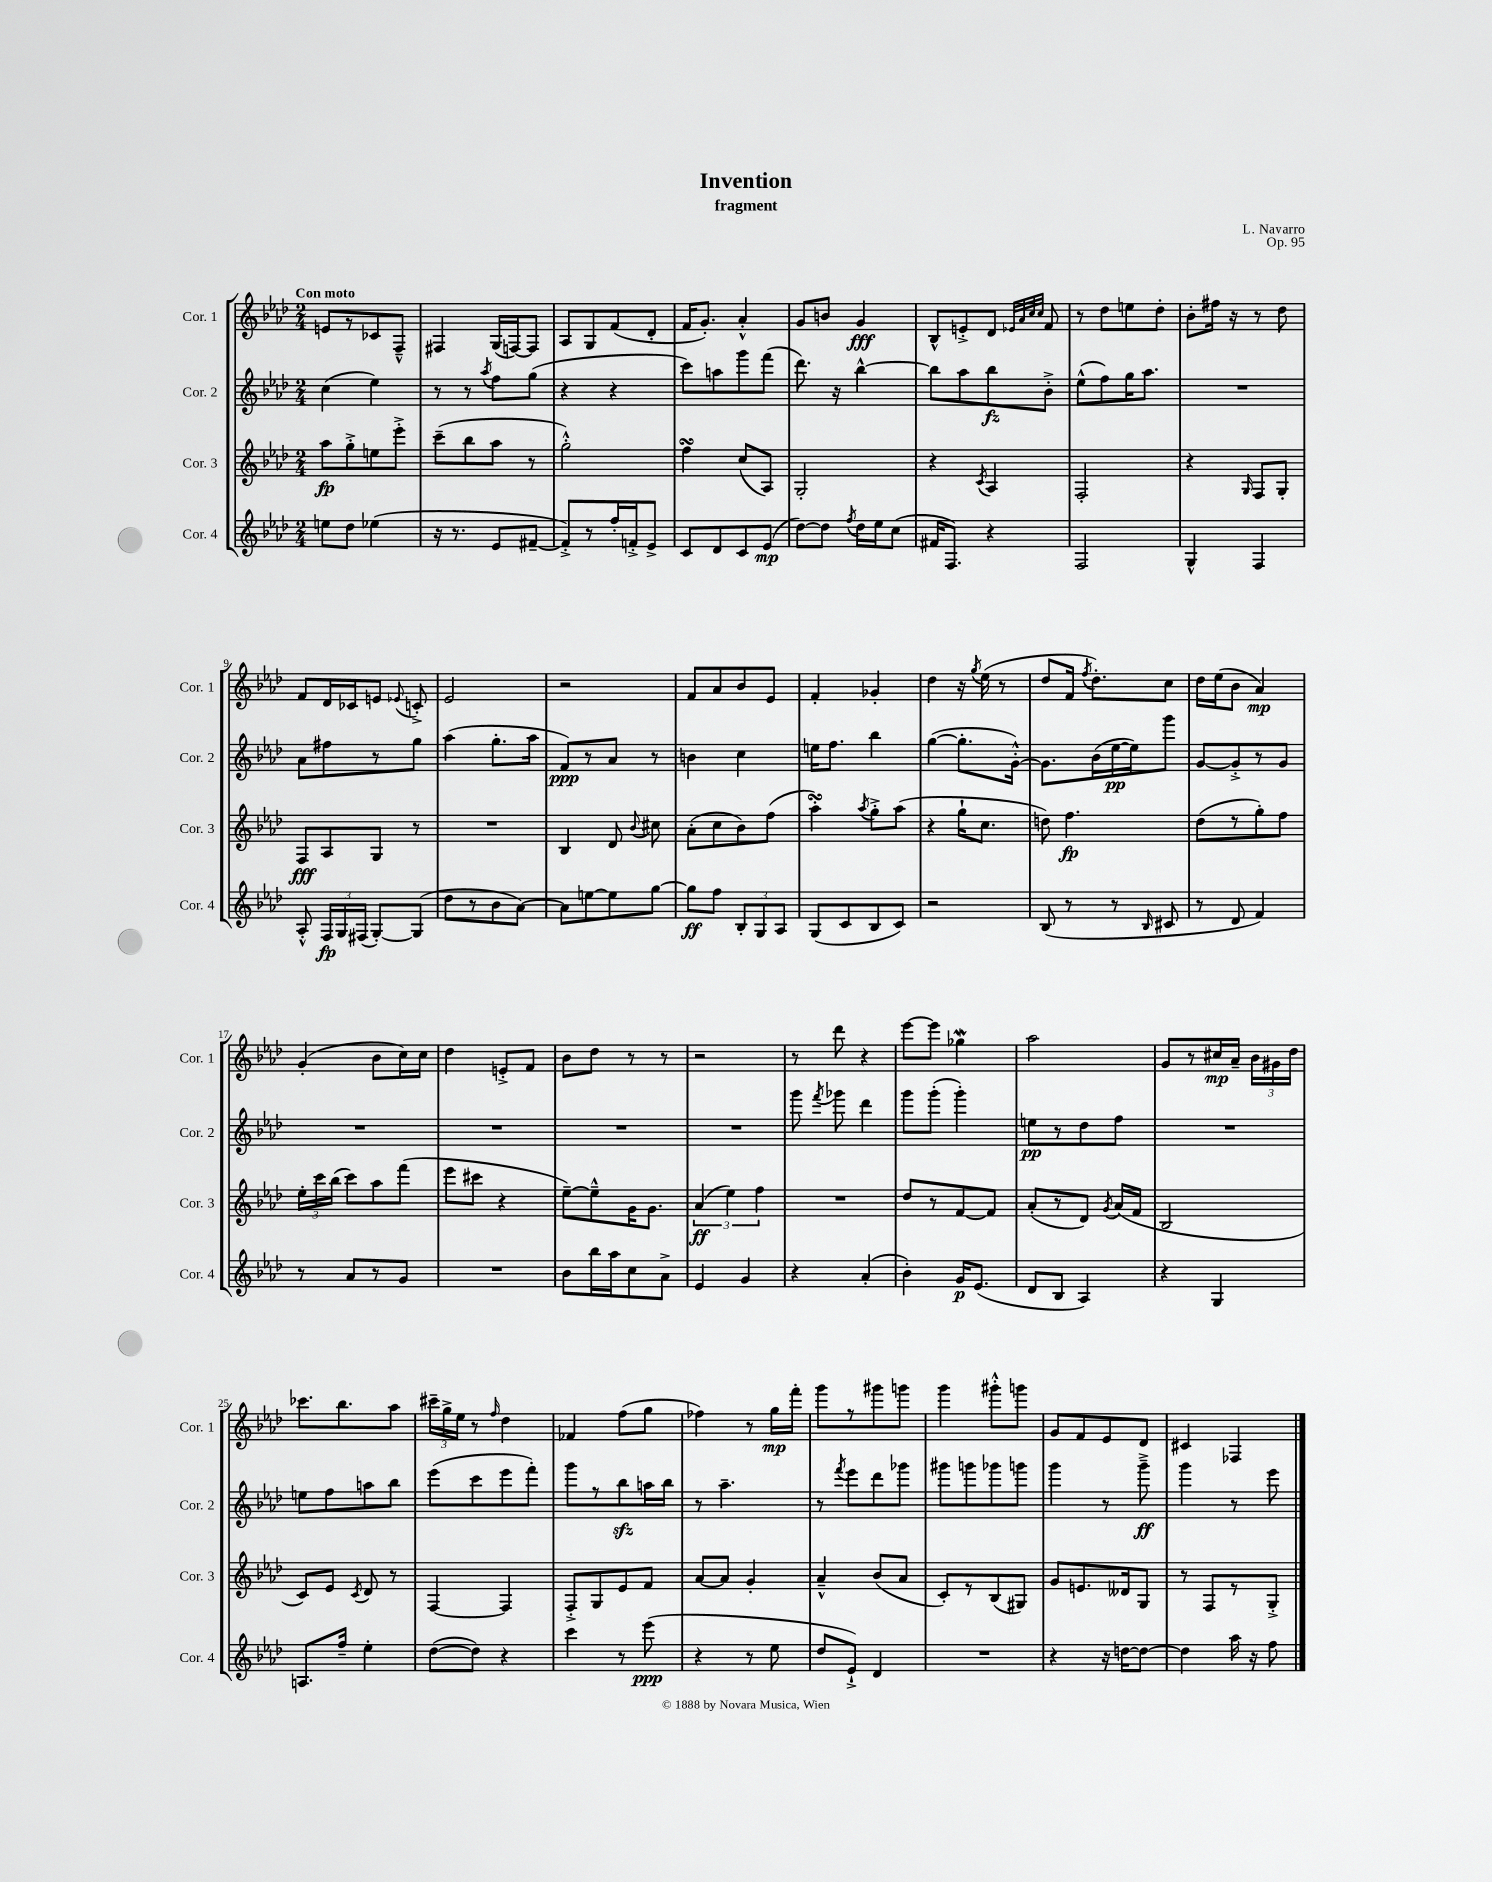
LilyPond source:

\header { title = "Invention" composer = "L. Navarro" subtitle = "fragment" opus = "Op. 95" }
<<
\new StaffGroup <<
\new Staff = "s0" \with { instrumentName = "Cor. 1" shortInstrumentName = "Cor. 1" } {
    \clef treble \key aes \major \numericTimeSignature \time 2/4 \tempo "Con moto"
    \autoBeamOff e'8[ r8 ces'8 f8]---^ |
    fis4 g16[( f16~) f8] |
    aes8[ g8 f'8( des'8]-. |
    f'16[ g'8.]-.) aes'4-.-^ |
    g'8[ b'8] g'4\fff |
    bes8[-^ e'8-.-> des'8] \grace { ees'32[ aes'32 c''32 c''32] } f'8 |
    r8 des''8[ e''8 des''8]-. |
    bes'8[-. fis''16] r16 r8 des''8 |
    f'8[ des'16 ces'16 e'8] \appoggiatura { ees'8 } c'8-.-> |
    ees'2 |
    r2 |
    f'8[ aes'8 bes'8 ees'8] |
    f'4-. ges'4-. |
    des''4 r16 \acciaccatura { g''8 } ees''16( r8 |
    des''8[ f'16] \acciaccatura { f''8 } des''8.[-.) c''8] |
    des''16[ ees''16( bes'8] aes'4\mp) |
    g'4-.( bes'8[ c''16) c''16] |
    des''4 e'8[-.-> f'8] |
    bes'8[ des''8] r8 r8 |
    r2 |
    r8 des'''8 r4 |
    ees'''8[~ ees'''8] ges''4\mordent |
    aes''2 |
    g'8[ r8 cis''16\mp aes'16]-- \tuplet 3/2 { bes'16[ gis'16 des''16] } |
    ces'''8.[ bes''8. aes''8] |
    \tuplet 3/2 { cis'''16[-- g''16-> ees''16] } r8 \grace { f''16 } des''4 |
    fes'4 f''8[( g''8] |
    fes''4) r8 g''16[\mp f'''16]-. |
    g'''8[ r8 gis'''8 g'''8] |
    g'''4 gis'''8[-.-^ g'''8] |
    g'8[ f'8 ees'8 des'8] |
    cis'4 fes4 \bar "|." |
}
\new Staff = "s1" \with { instrumentName = "Cor. 2" shortInstrumentName = "Cor. 2" } {
    \clef treble \key aes \major \numericTimeSignature \time 2/4
    \autoBeamOff c''4( ees''4) |
    r8 r8 \acciaccatura { aes''8 } f''8[ g''8]( |
    r4 r4 |
    c'''8[) a''8 g'''8 f'''8]( |
    des'''8.) r16 bes''4~-^ |
    bes''8[ aes''8 bes''8\fz bes'8]-.-> |
    ees''8[-^( f''8) g''16 aes''8.] |
    R2 |
    aes'8[ fis''8 r8 g''8] |
    aes''4( g''8.[-. aes''16] |
    f'8[\ppp) r8 aes'8] r8 |
    b'4 c''4 |
    e''16[ f''8.] bes''4 |
    g''4~( g''8.[-. g'16]~-.-^) |
    g'8.[ bes'16( ees''16~\pp ees''16) g'''8] |
    g'8[~ g'8-.-> r8 g'8] |
    R2 |
    R2 |
    R2 |
    R2 |
    g'''8 \acciaccatura { f'''8 } ges'''8 des'''4 |
    g'''8[ g'''8]-.( g'''4-.) |
    e''8[\pp r8 des''8 f''8] |
    R2 |
    e''8[ f''8 a''8 bes''8] |
    ees'''8[( c'''8 ees'''8 f'''8]-.) |
    g'''8[ r8 bes''8\sfz a''16 bes''16] |
    r8 aes''4.-- |
    r8 \acciaccatura { f'''8 } ees'''8[ des'''8 ges'''8] |
    gis'''8[ g'''8 ges'''8 g'''8] |
    g'''4 r8 g'''8--->\ff |
    g'''4 r8 ees'''8 \bar "|." |
}
\new Staff = "s2" \with { instrumentName = "Cor. 3" shortInstrumentName = "Cor. 3" } {
    \clef treble \key aes \major \numericTimeSignature \time 2/4
    \autoBeamOff aes''8[\fp g''8-.-> e''8 ees'''8]-.-> |
    c'''8[--( bes''8 aes''8] r8 |
    g''2-.-^) |
    f''4\turn c''8[( aes8]) |
    g2-. |
    r4 \acciaccatura { c'8 } aes4 |
    f2-. |
    r4 \grace { g16 } f8[ g8]-. |
    f8[\fff aes8 g8] r8 |
    R2 |
    bes4 des'8 \appoggiatura { bes'8 } cis''8 |
    aes'8[-.( c''8 bes'8) f''8]( |
    aes''4-.\turn) \acciaccatura { aes''8 } g''8[-.-> aes''8]( |
    r4 g''16[-! c''8.] |
    d''8) f''4.\fp |
    des''8[( r8 g''8-.) f''8] |
    \tuplet 3/2 { ees''16[-. c'''16 bes''16]( } c'''8[) aes''8 f'''8]( |
    ees'''8[ cis'''8] r4 |
    ees''8[~--) ees''8---^ g'16 g'8.] |
    \tuplet 3/2 { aes'4\ff( ees''4) f''4 } |
    R2 |
    des''8[ r8 f'8~ f'8] |
    aes'8[-.( r8 des'8]) \acciaccatura { g'8 } aes'16[( f'16] |
    bes2 |
    c'8[) ees'8] \acciaccatura { c'8 } des'8 r8 |
    f4~ f4 |
    f8[-.-> g8 ees'8 f'8] |
    aes'8[~ aes'8] g'4-. |
    aes'4---^ bes'8[( aes'8] |
    c'8[-.) r8 bes8( gis8]) |
    g'8[ e'8. deses'16 g8] |
    r8 f8[ r8 g8]-.-> \bar "|." |
}
\new Staff = "s3" \with { instrumentName = "Cor. 4" shortInstrumentName = "Cor. 4" } {
    \clef treble \key aes \major \numericTimeSignature \time 2/4
    \autoBeamOff e''8[ des''8] ees''4( |
    r16 r8. ees'8[ fis'8]~-- |
    fis'8[-.->) r8 f''16-. f'16-.-> ees'8]-> |
    c'8[ des'8 c'8 ees'8]\mp( |
    des''8[~) des''8] \acciaccatura { f''8 } des''16[ ees''16 c''8]( |
    fis'16[ f8.]) r4 |
    f2 |
    g4-^ f4 |
    aes8-.-^ \tuplet 3/2 { f16[\fp g16 fis16]( } g8[~-.) g8]( |
    des''8[ r8 bes'8 aes'8]~) |
    aes'8[ e''8~ e''8 g''8]~ |
    g''8[\ff f''8] \tuplet 3/2 { bes8[-. g8 aes8] } |
    g8[( c'8 bes8 c'8]) |
    r2 |
    bes8( r8 r8 \grace { bes16 } cis'8 |
    r8 des'8 f'4) |
    r8 aes'8[ r8 g'8] |
    R2 |
    bes'8[ bes''16 aes''16 c''8 aes'8]-> |
    ees'4 g'4 |
    r4 aes'4-.( |
    bes'4-.) g'16[\p ees'8.]( |
    des'8[ bes8] aes4) |
    r4 g4 |
    a8.[ f''16]-- ees''4-. |
    des''8[~( des''8]) r4 |
    c'''4 r8 ees'''8\ppp( |
    r4 r8 ees''8 |
    des''8[ ees'8]-!->) des'4 |
    R2 |
    r4 r16 d''16[~ d''8]~ |
    d''4 aes''16 r16 f''8 \bar "|." |
}
>>
>>
